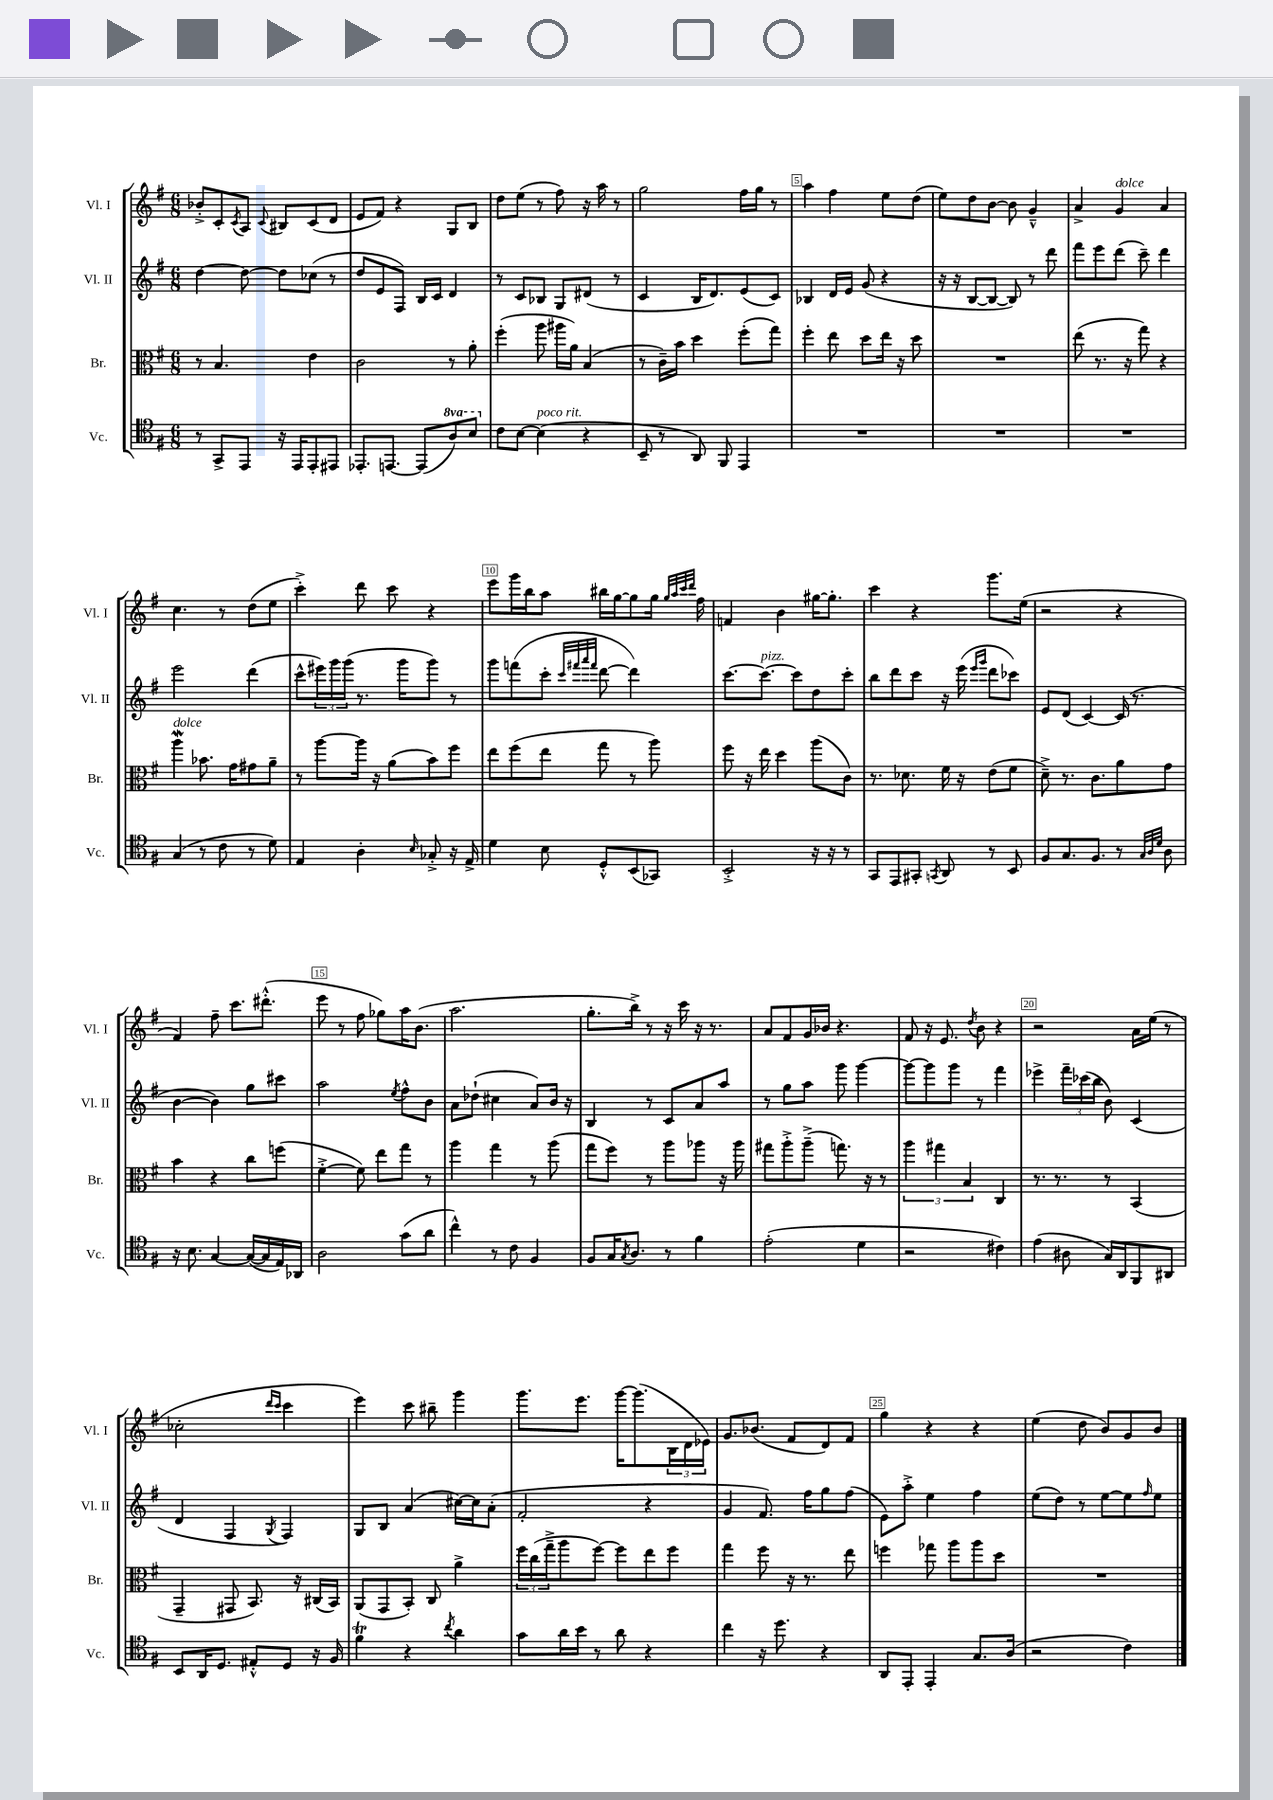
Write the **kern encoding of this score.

**kern	**kern	**kern	**kern
*staff4	*staff3	*staff2	*staff1
*clefC4	*clefC3	*clefG2	*clefG2
*k[f#]	*k[f#]	*k[f#]	*k[f#]
*M6/8	*M6/8	*M6/8	*M6/8
8r	8r	[4dd	8b-'^
8GG^	4.B	.	8c'
.	.	.	8qc
8EE	.	8dd_	8A
.	.	.	8qqc
16r	.	8dd]	8B#
16EE	.	.	.
8EE'	4e	(8cc-	(8c
8EE#	.	8r	8d
=	=	=	=
8.EE-'	2c	8dd	8e
.	.	8e	8f#)
[8.EE	.	.	.
.	.	8F#)	4r
(8EE]	.	16B	.
.	.	16c	.
8a)	8r	4d	8G
8b	8a'	.	8B
=	=	=	=
8c	(4ff#'	8r	8dd
[8B	.	8c	(8ee
(4B]	8aa	8B-	8r
.	16aa#	8G	8ff#)
.	16a)	.	.
4r	(4B	(8d#	16r
.	.	.	16aa
.	.	8r	8r
=	=	=	=
8BB~	8r	4c	2gg
8r	16c~)	.	.
.	16b	.	.
8AA)	4dd	16B	.
.	.	8.d)	.
8FF#	.	.	.
4EE	(8ff#'	(8e	16ff#
.	.	.	16gg
.	8gg)	8c)	8r
=	=	=	=
2.r	4ff#'	4B-	4aa
.	8ee	16d	4ff#
.	.	16e	.
.	8dd	(8g	.
.	16ee	4r	8ee
.	16r	.	.
.	8dd	.	(8dd
=	=	=	=
2.r	2.r	16r	8ee)
.	.	16r	.
.	.	[8B	8dd
.	.	8B_	[8b
.	.	8B])	8b]
.	.	8r	4g~^^
.	.	8ddd	.
=	=	=	=
2.r	(8ee	8fff#	4a^
.	8.r	8eee	.
.	.	(8ddd	4g
.	16r	.	.
.	8gg)	8ccc~)	.
.	4r	4ddd	4a
=	=	=	=
(4G	4aa	2eee	4.cc
8r	8.b-	.	.
8c	.	.	8r
.	16g	.	.
8r	8g#	(4ddd	(8dd
8d)	8a~	.	8ee
=	=	=	=
4E	8r	8ccc^^	4ccc'^)
.	[8aa	24eee#)	.
.	.	24ggg	.
.	.	(24ggg	.
4A'	16aa]	8.r	8ddd
.	16r	.	.
.	(8a	.	8ccc
.	.	16ggg	.
16qqB	.	.	.
8G-'^	8b)	8ggg)	4r
16r	8ff#	8r	.
16E^	.	.	.
=	=	=	=
4d	8ee	8ggg	8eee
.	(8ff#	(8fff	16ggg
.	.	.	16bb
8B	8ee	8ccc'	8aa
.	.	32qqccc	.
.	.	32qqfff#	.
.	.	32qqaaa	.
.	.	32qqfff#	.
8D'^^	8gg	[8ddd	16bb#
.	.	.	[16gg
(8BB	8r	4ddd])	8gg]
8GG-)	8aa)	.	16gg
.	.	.	32qqgg
.	.	.	32qqaa
.	.	.	32qqccc
.	.	.	32qqddd
.	.	.	16ff#
=	=	=	=
2BB'^	8ff#	[8.ccc	4f
.	16r	.	.
.	16ee	8.ccc_	.
.	4dd	.	4b
.	.	8ccc]	.
16r	(8aa	8dd	[16gg#
16r	.	.	8.gg#']
8r	8c)	8ccc'	.
=	=	=	=
8GG	8.r	8bb	4ccc
8EE	.	8ddd	.
.	8.d-	.	.
8GG#'	.	8ccc	4r
8qGG	.	.	.
8AA	16f#	16r	.
.	16r	(16eee	.
.	.	16qqeee	.
.	.	16qqggg	.
8r	(8e	8ddd	8.ggg
8BB	8f#	8ccc-)	.
.	.	.	(16ee
=	=	=	=
8F#	8d~^)	8e	2r
8.G	8.r	(8d	.
.	.	[4c)	.
8.F#	8.c	.	.
8r	8a	(16c]	4r
.	.	8.r	.
32qqG	.	.	.
32qqA	.	.	.
32qqd	.	.	.
8A	8g	.	.
=	=	=	=
16r	4b	[4b	4f#)
8.B	.	.	.
[4G	4r	4b])	8ff#~
.	.	.	8.ccc
(16G_	8cc	8gg	.
16G]	.	.	(8.ddd#'^^
16E)	(8ff	8ccc#	.
16AA-	.	.	.
=	=	=	=
2A	[4f#'^	2aa	8eee
.	.	.	8r
.	8f#])	.	8ff#
.	8ee	.	8gg-)
.	.	8qee	.
(8g	8gg	8ff#^^	16aa
.	.	.	(8.b
8a	8r	8b	.
=	=	=	=
4cc^^)	4aa	8a	2.aa
.	.	(8dd-`	.
8r	4gg	4cc#	.
8c	.	.	.
4F#	8r	8a)	.
.	(8aa	16b	.
.	.	16r	.
=	=	=	=
8F#	8gg	4B	8.gg'
16G	8ff#)	.	.
8qG	.	.	.
8.A	.	.	16bb^)
.	8r	8r	8r
8r	8aa	8c	16r
.	.	.	16ccc
4f#	8aa-	8a	16r
.	.	.	8.r
.	16r	8aa	.
.	16aa-	.	.
=	=	=	=
(2e'	8gg#	8r	8a
.	8aa'^	8gg	8f#
.	(8aa~^	8aa	16g
.	.	.	16b-
.	8.gg)	8ggg	4.r
4d	.	[4ggg	.
.	16r	.	.
.	8r	.	.
=	=	=	=
2r	6aa	8ggg_	8f#
.	.	8ggg]	16r
.	6gg#	.	.
.	.	.	8.e
.	.	8ggg	.
.	6B	.	.
.	.	.	8qdd
.	.	8r	8b
4c#)	4C	4fff#	4r
=	=	=	=
(4e	8.r	4eee-^	2r
.	8.r	.	.
8A#	.	24fff#~	.
.	.	(24ccc-	.
.	.	24bb	.
16G)	8r	8b)	.
16AA	.	.	.
8FF#	(4BB	(4c	16a
.	.	.	(16ee
8AA#	.	.	8r
=	=	=	=
8BB	4GG~	4d	2cc-'
16AA	.	.	.
8.D	.	.	.
.	8GG#	4F#	.
8E#'^^	8.BB)	.	.
.	.	.	16qqddd
.	.	8qG	16qqccc
8D	.	4F#)	4ccc
.	16r	.	.
16r	(16C#	.	.
16F#	16BB)	.	.
=	=	=	=
4f#	(8AA	8G	4eee)
.	8GG	8B	.
4r	8BB')	(4a	8ccc
.	8C	.	8bb#~
8qcc	.	.	.
4a	4a^	[16cc#)	4ggg
.	.	16cc#]	.
.	.	(8a'	.
=	=	=	=
8g	24ff#	2f#'	8.ggg
.	(24cc	.	.
.	24gg~^	.	.
16a	8aa	.	.
16b	.	.	8.eee
8r	[8ff#)	.	.
8a	8ff#]	.	[16ggg
.	.	.	(8.ggg]
4r	8ee	4r	.
.	8ff#	.	24B
.	.	.	24d
.	.	.	24e-)
=	=	=	=
4cc	4gg	4g	8.g
.	.	.	(8.b-
16r	8ff#	8.f#)	.
8.dd	.	.	.
.	16r	.	8f#
.	8.r	16ff#	.
4r	.	8gg	8d)
.	8ee	(8ff#	8f#
=	=	=	=
8AA	4ff	8e)	4gg
8EE'	.	8aa'^	.
4EE'	8gg-	4ee	4r
.	8aa	.	.
8.G	8aa	4ff#	4r
.	8dd	.	.
(16A	.	.	.
=	=	=	=
2r	2.r	(8ee	(4ee
.	.	8dd)	.
.	.	8r	8dd
.	.	[8ee	8b)
4c)	.	8ee]	8g
.	.	16qqff#	.
.	.	8ee	8b
==	==	==	==
*-	*-	*-	*-
